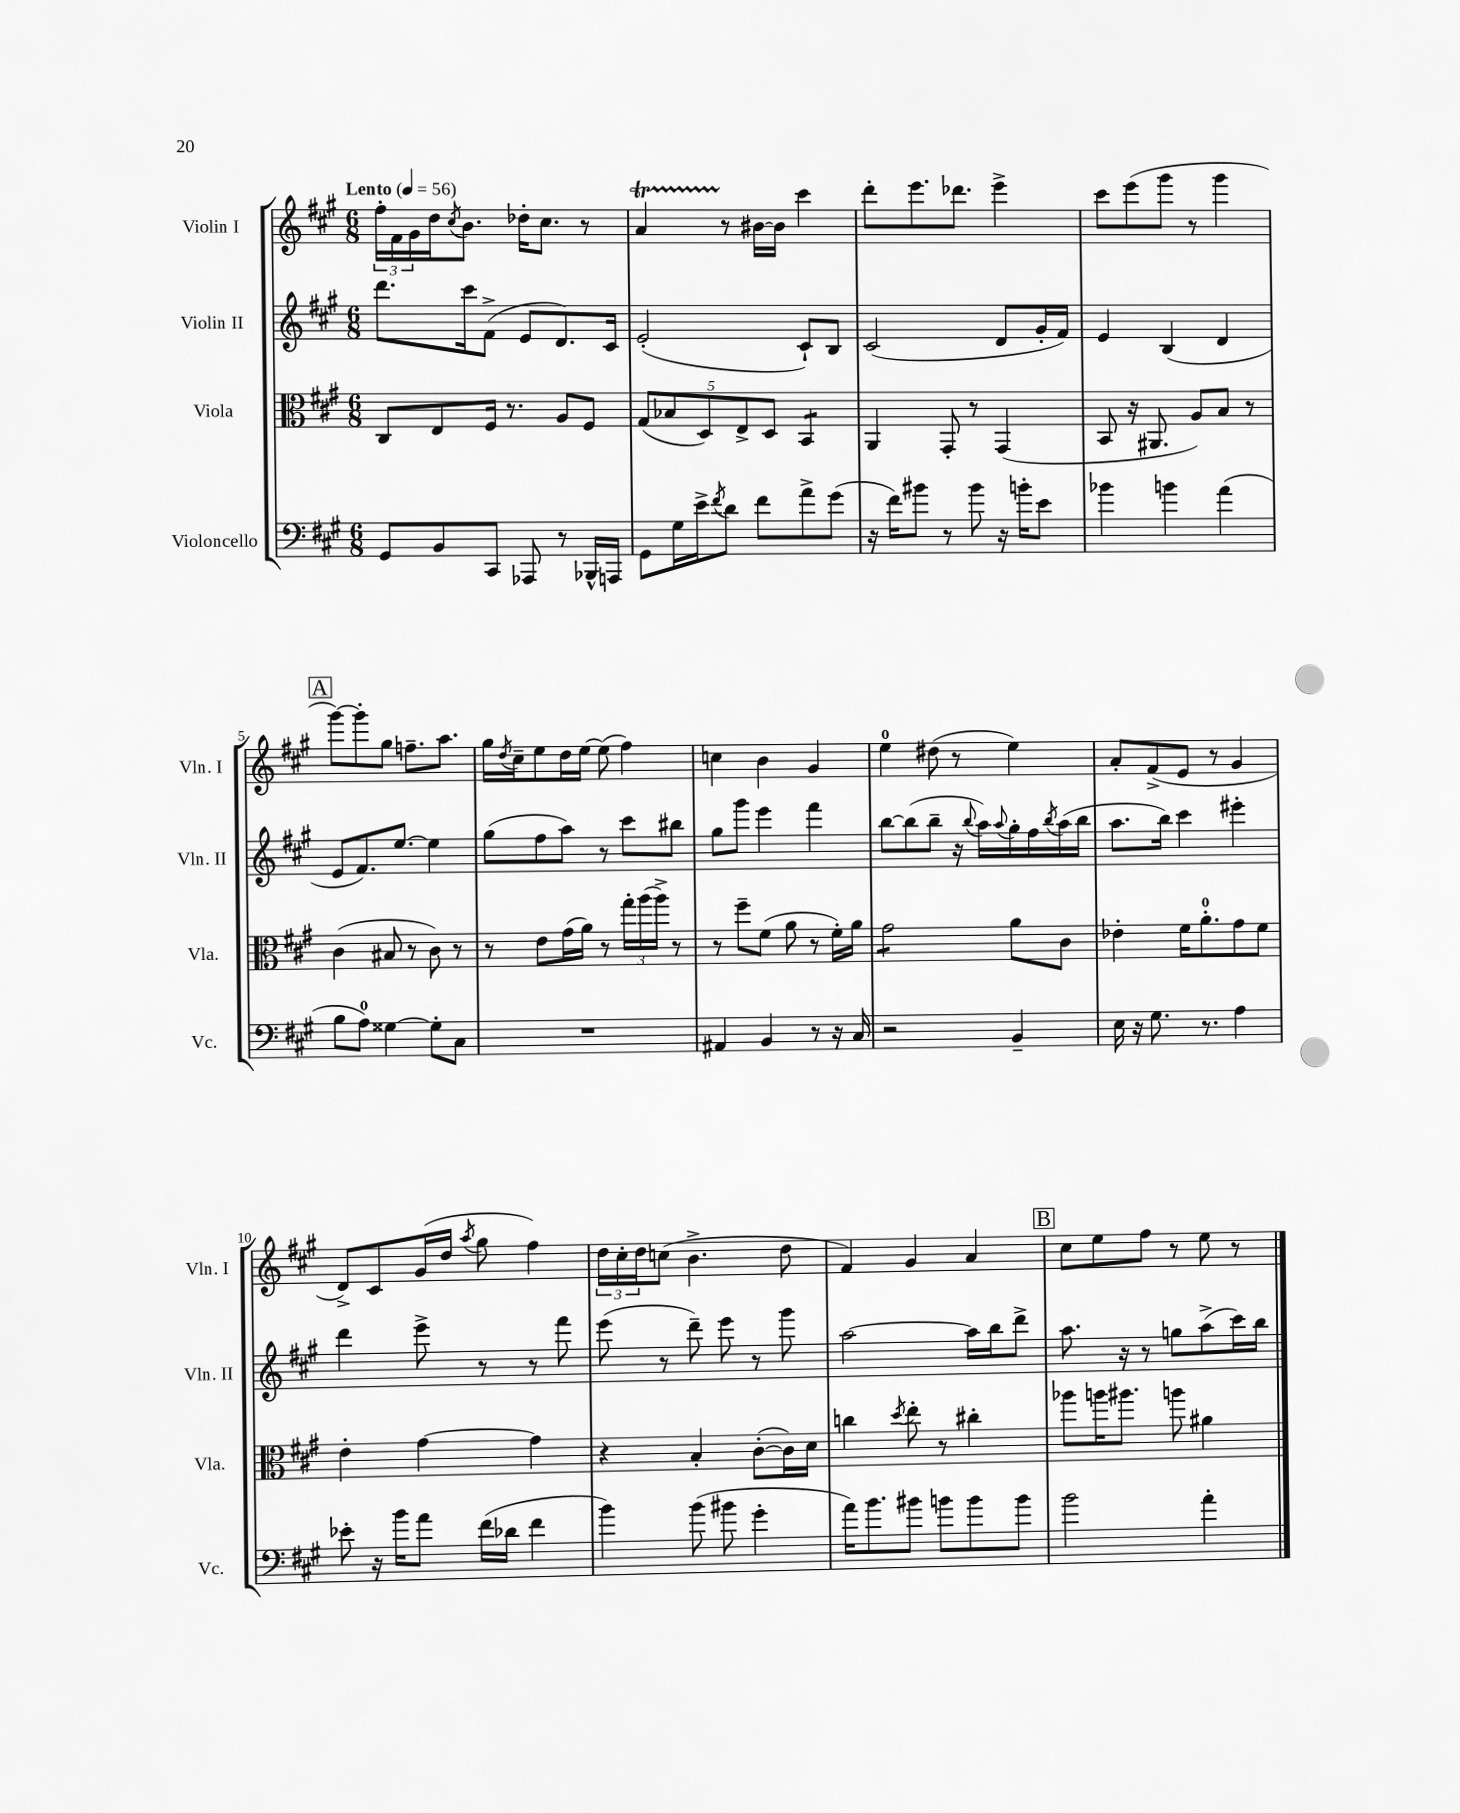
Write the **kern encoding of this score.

**kern	**kern	**kern	**kern
*staff4	*staff3	*staff2	*staff1
*clefF4	*clefC3	*clefG2	*clefG2
*k[f#c#g#]	*k[f#c#g#]	*k[f#c#g#]	*k[f#c#g#]
*M6/8	*M6/8	*M6/8	*M6/8
*MM56	*MM56	*MM56	*MM56
8GG#/L	8C#/L	8.ddd\L	24ff#'\LL
.	.	.	24f#\
.	.	.	24g#\
8BB/	8E/	.	16dd\J
.	.	.	8qcc#/
.	.	16ccc#\k	8.b\J
8CC#/J	16F#/Jk	(8f#^\J	.
.	8.r	.	.
8AAA-/	.	8e/L	16dd-'\LK
.	.	.	8.cc#\J
8r	8A/L	8.d/)	.
16BBB-^^/LL	8F#/J	.	8r
16AAA/JJ	.	16c#/Jk	.
=	=	=	=
8GG#\L	(10G#/L	(2e'/	4a/
.	10B-/	.	.
16G#\L	.	.	.
16e^\J	.	.	.
.	10D/)	.	.
8qf#/	.	.	.
8d\J	.	.	8r
.	10E^/	.	.
8f#\L	.	.	[16b#\LL
.	10D/J	.	.
.	.	.	16b#\]JJ
8a^\	4BB/	8c#`/L)	4ccc#\
(8g#\J	.	8B/J	.
=	=	=	=
16r	4AA/	(2c#/	8ddd'\L
16f#\LK)	.	.	.
8b#\J	.	.	8.eee\
8r	8GG#'/	.	.
.	.	.	8.ddd-\J
8b#\	8r	.	.
16r	(4GG#/	8d/L	4eee^\
16b'\LK	.	.	.
8e\J	.	16g#'/L	.
.	.	16f#/JJ)	.
=	=	=	=
4b-\	8BB/	4e/	8ccc#\L
.	16r	.	(8eee\
.	8.AA#/	.	.
4b\	.	(4B/	8ggg#\J
.	8A/L)	.	8r
(4a\	8B/J	4d/	4ggg#\
.	8r	.	.
=	=	=	=
8B\L	(4c#\	8e/L	[8ggg#\L)
8A\J)	.	8.f#/)	8ggg#'\]
[4G##\	8B#/	.	8gg#\J
.	.	[8.ee/J	.
.	8r	.	8.ff~\L
8G##'\]L	8c#\)	4ee\]	.
.	.	.	8.aa\J
8C#\J	8r	.	.
=	=	=	=
2.r	8r	(8gg#\L	16gg#\LL
.	.	.	8qdd/
.	.	.	16cc#~\J
.	8e\L	8ff#\	8ee\
.	(16g#\L	8aa\J)	16dd\L
.	16a\JJ)	.	[16ee\JJ
.	8r	8r	(8ee\]
.	24gg#'\LL	8ccc#\L	4ff#\)
.	(24aa\	.	.
.	24aa^\JJ)	.	.
.	8r	8bb#\J	.
=	=	=	=
4AA#/	8r	8gg#\L	4cc\
.	8ff#~\L	8ggg#\J	.
4BB/	(8f#\J	4eee\	4b\
.	8a\	.	.
8r	8r	4fff#\	4g#/
16r	16f#'\LL)	.	.
16C#/	16a\JJ	.	.
=	=	=	=
2r	2g#\	[8bb\L	4ee\
.	.	(8bb\]	.
.	.	8bb~\J	(8dd#\
.	.	16r	8r
.	.	8qqbb/	.
.	.	16aa\LL)	.
.	.	8qqaa/	.
4BB~/	8a\L	16gg#'\	4ee\)
.	.	16ff#\	.
.	.	8qbb/	.
.	8c#\J	(16aa\	.
.	.	16bb\JJ	.
=	=	=	=
16E\	4e-'\	8.aa\L	8a'/L
16r	.	.	.
8.G#\	.	.	(8f#^/
.	.	16bb\Jk)	.
.	16f#\LK	4ccc#\	8e/J
8.r	8.a'\	.	.
.	.	.	8r
4A\	8g#\	4eee#'\	4g#/
.	8f#\J	.	.
=	=	=	=
8e-'\	4e'\	4ddd\	8d^/L)
16r	.	.	8c#/
16b\LK	.	.	.
8a\J	[4g#\	8eee^\	(16g#/L
.	.	.	16dd/JJ
.	.	.	8qaa/
(16f#\LL	.	8r	8gg#\
16d-\JJ	.	.	.
4f#\	4g#\]	8r	4ff#\)
.	.	8fff#\	.
=	=	=	=
4b\)	4r	(8eee\	24dd\LL
.	.	.	24cc#'\
.	.	.	24dd\J
.	.	8r	(8cc\J
(8b\	4B'/	8ddd~\)	4.b^\
8b#\	.	8eee\	.
4g#'\	([8c#'\L	8r	.
.	16c#\]L)	8ggg#\	8dd\
.	16d\JJ	.	.
=	=	=	=
16a\LK)	4cc\	[2aa\	4f#/)
8.b\	.	.	.
.	8qdd/	.	.
8b#\J	8ee'\	.	4g#/
8b\L	8r	.	.
8b\	4cc#'\	16aa\]LL	4a/
.	.	16bb\J	.
8b\J	.	8ddd^\J	.
=	=	=	=
2b\	8aa-\L	8.aa\	8cc#\L
.	16aa\K	.	8ee\
.	8.aa#\J	16r	.
.	.	8r	8ff#\J
.	8aa\	8gg\L	8r
4a'\	4a#\	(8aa^\	8ee\
.	.	16ccc#\L)	8r
.	.	16bb\JJ	.
==	==	==	==
*-	*-	*-	*-
